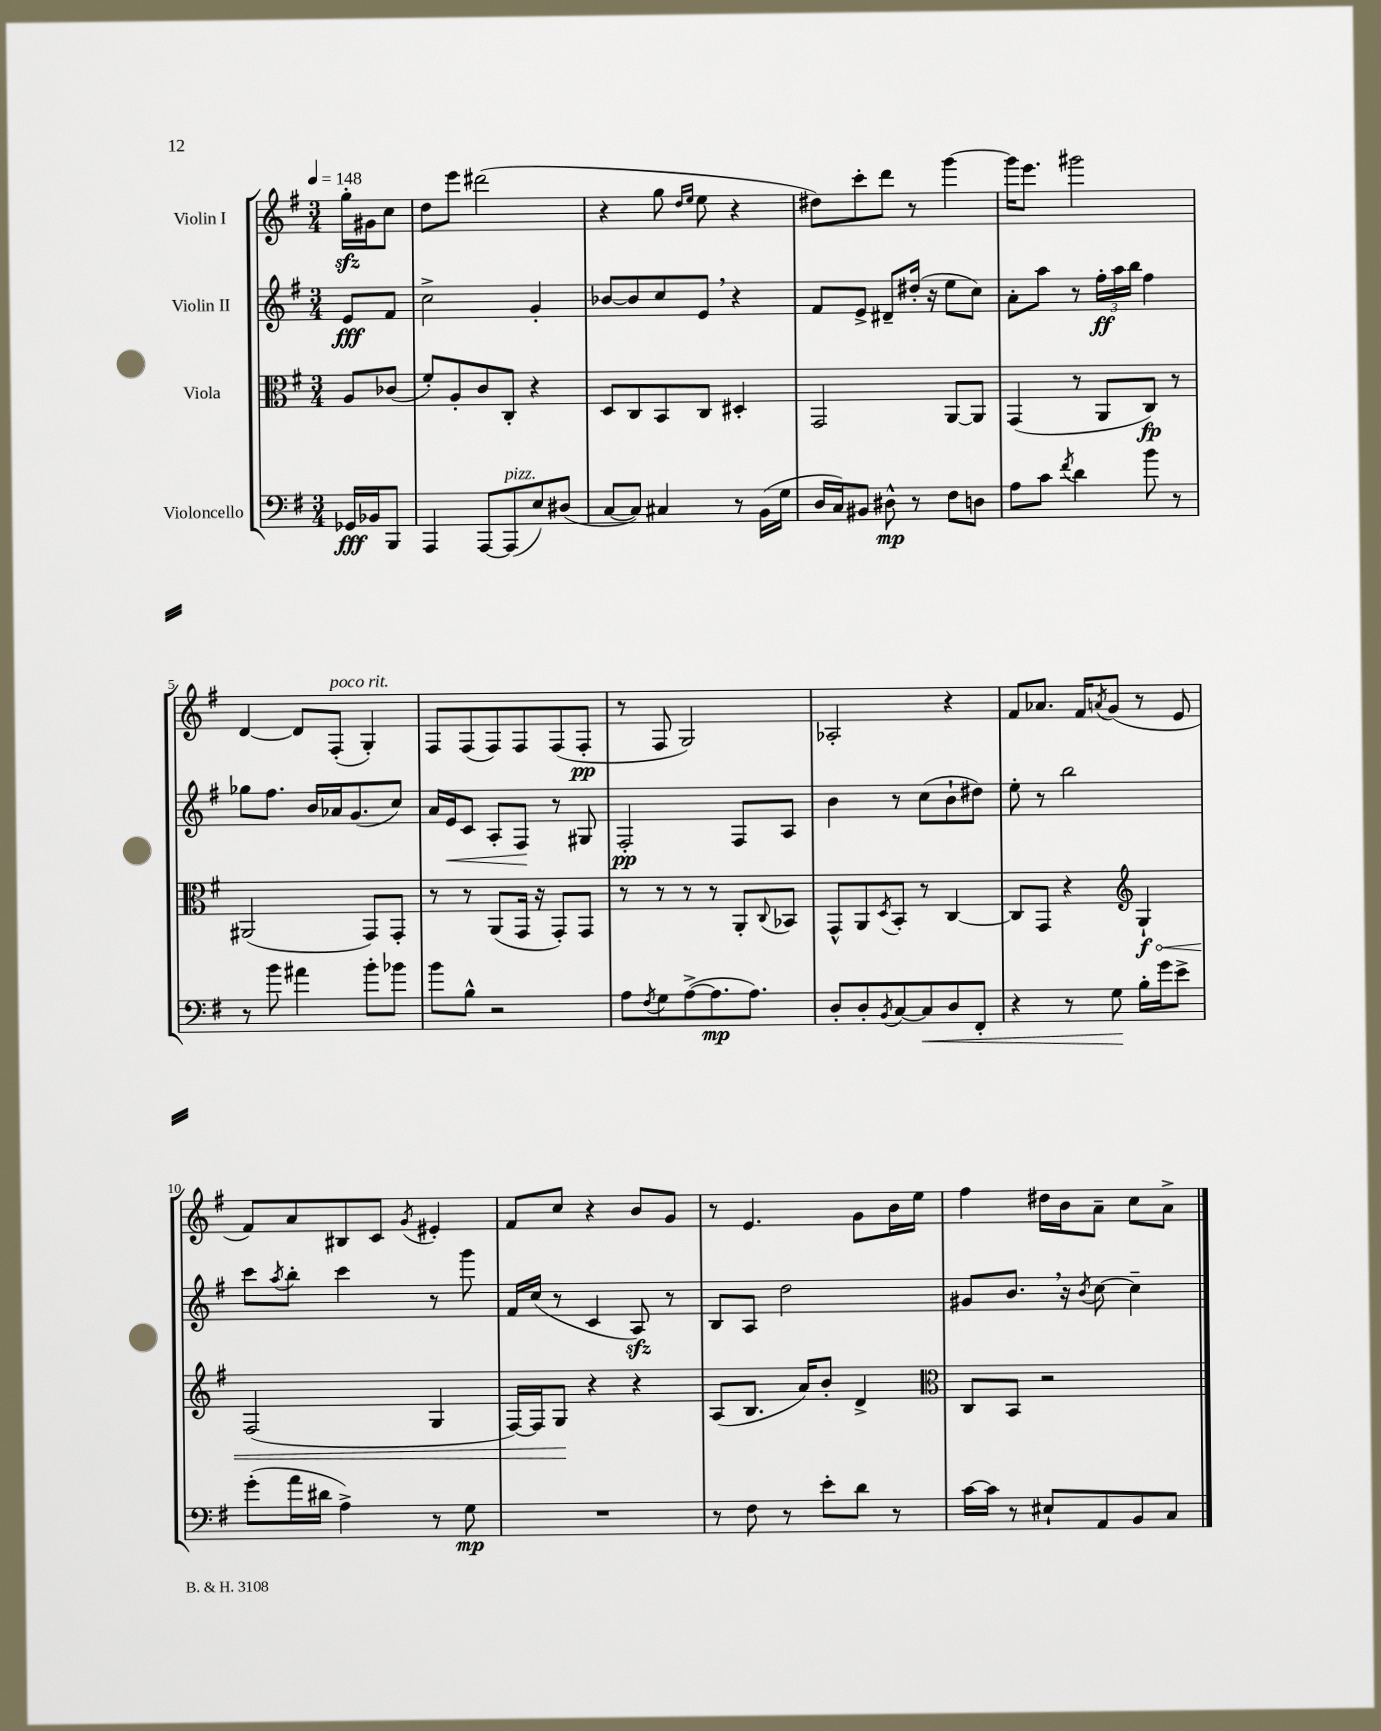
<<
\new StaffGroup <<
\new Staff = "s0" \with { instrumentName = "Violin I" } {
    \clef treble \key g \major \numericTimeSignature \time 3/4 \partial 4 \tempo 4 = 148
    g''16-.\sfz gis'16 c''8 |
    d''8 e'''8 dis'''2( |
    r4 g''8 \grace { d''16 e''16 } e''8 r4 |
    dis''8) c'''8-. d'''8 r8 g'''4~ |
    g'''16 e'''8. gis'''2 |
    d'4~ d'8 fis8-.^\markup { \italic "poco rit." }( g4-.) |
    fis8 fis8( fis8) fis8 fis8( fis8-.\pp |
    r8 fis8 g2) |
    aes2-. r4 |
    fis'8 aes'8. fis'16 \acciaccatura { a'8 } g'8( r8 e'8 |
    fis'8) a'8 bis8 c'8 \acciaccatura { g'8 } eis'4-. |
    fis'8 c''8 r4 b'8 g'8 |
    r8 e'4. g'8 b'16 e''16 |
    fis''4 dis''16 b'16 a'8-- c''8 a'8-> \bar "|." |
}
\new Staff = "s1" \with { instrumentName = "Violin II" } {
    \clef treble \key g \major \numericTimeSignature \time 3/4 \partial 4
    e'8\fff fis'8 |
    c''2-> g'4-. |
    bes'8~ bes'8 c''8 e'8 \breathe r4 |
    fis'8 e'8-> dis'8-- dis''16-.( r16 e''8 c''8) |
    a'8-. a''8 r8 \tuplet 3/2 { fis''16-.\ff a''16 b''16 } fis''4 |
    ges''8 fis''8. b'16 aes'16 g'8.( c''8) |
    a'16 e'16\< c'8 a8-. fis8\! r8 gis8 |
    fis2-.\pp fis8 a8 |
    b'4 r8 c''8( b'8-! dis''8) |
    e''8-. r8 b''2 |
    c'''8 \acciaccatura { a''8 } b''8-. c'''4 r8 g'''8 |
    fis'16 c''16( r8 c'4 a8\sfz) r8 |
    b8 a8 d''2 |
    gis'8 b'8. \breathe r16 \acciaccatura { b'8 } c''8~ c''4-- \bar "|." |
}
\new Staff = "s2" \with { instrumentName = "Viola" } {
    \clef alto \key g \major \numericTimeSignature \time 3/4 \partial 4
    a8 ces'8( |
    fis'8-.) a8-. c'8 c8-. r4 |
    d8 c8 b,8 c8 dis4-. |
    g,2 a,8~ a,8 |
    g,4( r8 a,8 c8\fp) r8 |
    ais,2( g,8) g,8-. |
    r8 r8 a,8( g,16 r16 g,8-.) g,8 |
    r8 r8 r8 r8 a,8-. \appoggiatura { c8 } bes,8 |
    g,8-^ a,8 \acciaccatura { d8 } b,8-. r8 c4~ |
    c8 g,8 r4 \clef treble \once \override Hairpin.circled-tip = ##t g4-!\f\< |
    fis2( g4 |
    fis16~) fis16 g8\! r4 r4 |
    a8( b8. a'16) b'8-. d'4-> |
    \clef alto c8 b,8 r2 \bar "|." |
}
\new Staff = "s3" \with { instrumentName = "Violoncello" } {
    \clef bass \key g \major \numericTimeSignature \time 3/4 \partial 4
    ges,16\fff bes,16 b,,8 |
    a,,4 a,,8~ a,,8^\markup { \italic "pizz." }( e8) dis8( |
    c8~ c8) cis4 r8 b,16( g16 |
    d16 c16) bis,8 dis8-^\mp r8 fis8 d8 |
    a8 c'8 \acciaccatura { fis'8 } d'4 b'8 r8 |
    r8 b'8 ais'4 b'8-. bes'8 |
    b'8 b8-^ r2 |
    a8 \acciaccatura { fis8 } g8 a8~->( a8.\mp a8.) |
    d8-. d8-. \acciaccatura { b,8 } c8~ c8\< d8 fis,8-. |
    r4 r8 g8\! b16-. g'16 e'8-> |
    g'8-.( a'16 dis'16 a4->) r8 g8\mp |
    R2. |
    r8 fis8 r8 e'8-. d'8 r8 |
    c'16~ c'16 r8 eis8-! a,8 b,8 c8 \bar "|." |
}
>>
>>
